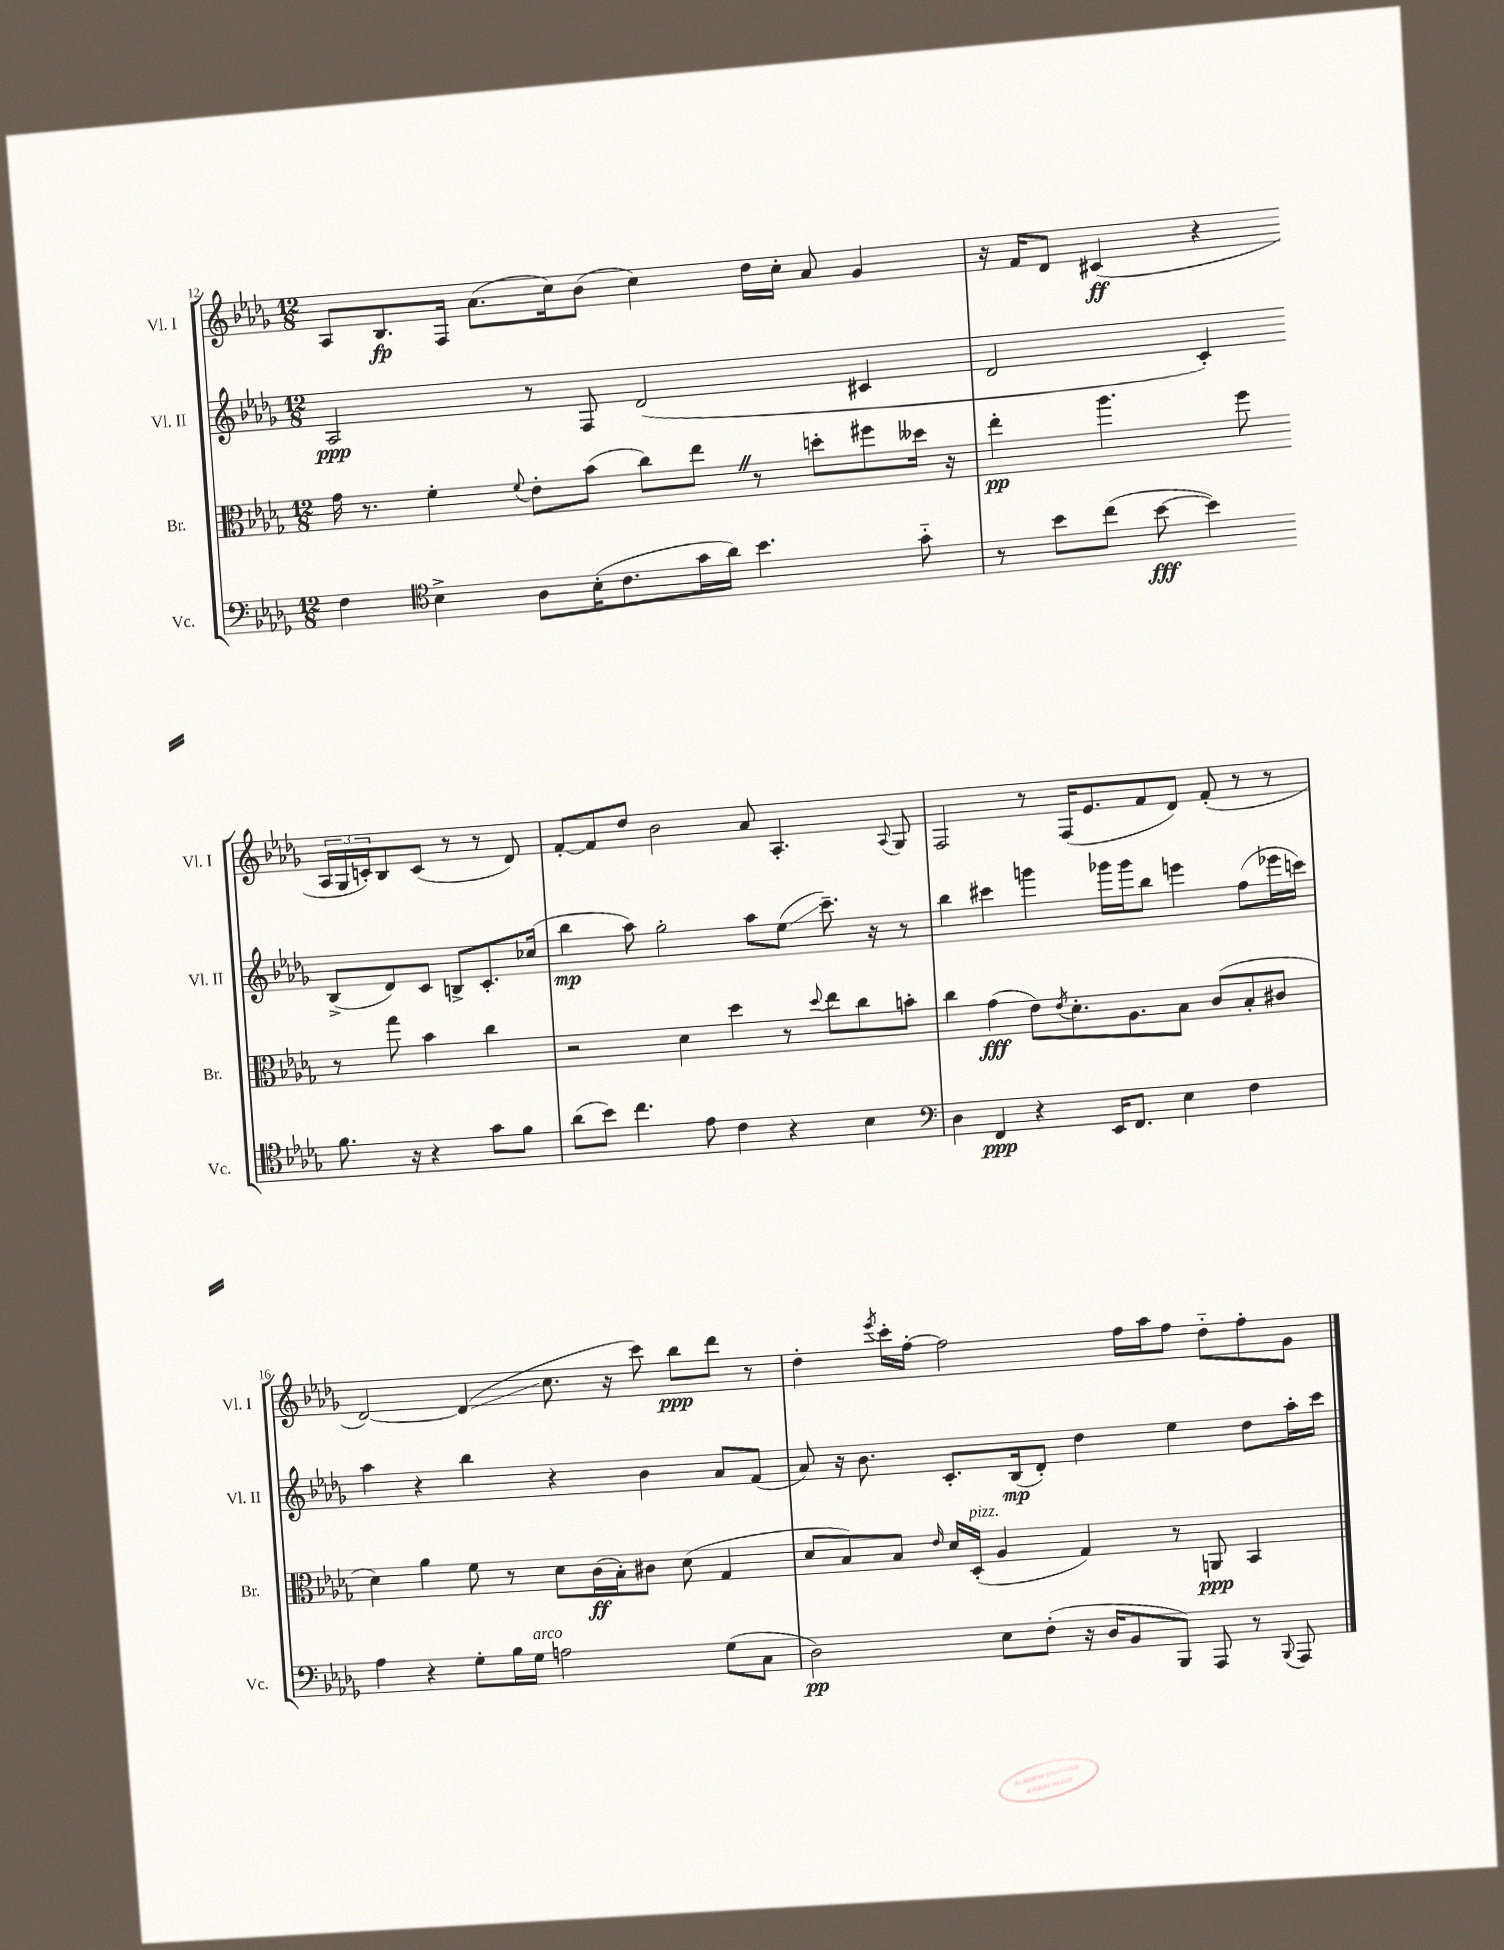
<<
\new StaffGroup <<
\new Staff = "s0" \with { instrumentName = "Vl. I" shortInstrumentName = "Vl. I" } {
    \clef treble \key des \major \numericTimeSignature \time 12/8
    aes8 bes8.\fp f16 aes'8.( c''16) bes'8( c''4) des''16 c''16-. aes'8 ges'4 |
    r16 f'16 des'8 cis'4\ff( r4 \tuplet 3/2 { aes16 ges16 c'16-.) } bes8 c'8( r8 r8 des'8) |
    f'8~-. f'8 des''8 bes'2 aes'8 aes4.-. \appoggiatura { aes8 } ges8 |
    f2 r8 f16( ees'8. f'8 des'8) f'8-.( r8 r8 |
    des'2~) des'4\glissando( c''8. r16 c'''8) bes''8\ppp des'''8 r8 |
    des''4-. \acciaccatura { ees'''8 } c'''16-. f''16~-. f''2 f''16 aes''16 f''8 des''8-_ f''8-. ges'8 \bar "|." |
}
\new Staff = "s1" \with { instrumentName = "Vl. II" shortInstrumentName = "Vl. II" } {
    \clef treble \key des \major \numericTimeSignature \time 12/8
    aes2\ppp r8 f8 des'2( cis'4 |
    des'2 c'4-.) bes8->( des'8) c'8 b8-> c'8.-. ces''16( |
    bes''4\mp aes''8) ges''2-. aes''8 ees''8\glissando( c'''8.--) r16 r8 |
    bes''4 cis'''4 g'''4 ges'''16 ges'''16 bes''8 e'''4 f''8( ees'''16 c'''16) |
    aes''4 r4 bes''4 r4 bes'4 aes'8 f'8( |
    aes'8) r16 bes'8. c'8.-. bes16\mp( des'8-.) des''4 ees''4 des''8 aes''16-. c'''16 \bar "|." |
}
\new Staff = "s2" \with { instrumentName = "Br." shortInstrumentName = "Br." } {
    \clef alto \key des \major \numericTimeSignature \time 12/8
    ges'16 r8. f'4-. \appoggiatura { f'8 } ees'8-. bes'8( c''8) ees''8 \once \override BreathingSign.text = \markup { \musicglyph "scripts.caesura.straight" } \breathe r8 d''8-. fis''8 deses''16 r16 |
    ees''4-.\pp aes''4. f''8 r8 ges''8 bes'4 c''4 |
    r2 des'4 des''4 r8 \appoggiatura { des''8 } ees''8 c''8 b'8-. |
    c''4 ges'4\fff( ees'8) \acciaccatura { ees'8 } des'8.-. aes8. bes8 c'8( bes8-. cis'8 |
    des'4) aes'4 f'8 r8 des'8 c'16\ff( bes16-.) cis'8 des'8( ges4 |
    des'8 bes8) bes8 \grace { ees'16 } des'16 des16-.^\markup { \italic "pizz." }( aes4 ges4) r8 a,8\ppp bes,4 \bar "|." |
}
\new Staff = "s3" \with { instrumentName = "Vc." shortInstrumentName = "Vc." } {
    \clef bass \key des \major \numericTimeSignature \time 12/8
    f4 \clef tenor bes4-> aes8 bes16-.( c'8. ges'16 aes'16) bes'4. ges'8-_ |
    r8 bes'8 c''8( bes'8~\fff bes'4) f'8. r16 r4 ges'8 f'8 |
    aes'8( bes'8) c''4. ees'8 c'4 r4 bes4 |
    \clef bass des4 f,4\ppp r4 ees,16 f,8. ees4 f4 |
    aes4 r4 ges8-. bes16 ges16^\markup { \italic "arco" } a2 ges8( c8 |
    des2\pp) ees8 f8-.( r16 des16 bes,8 bes,,8) aes,,8 r8 \appoggiatura { bes,,8 } aes,,8 \bar "|." |
}
>>
>>
\layout { \context { \Score currentBarNumber = #12 } }
